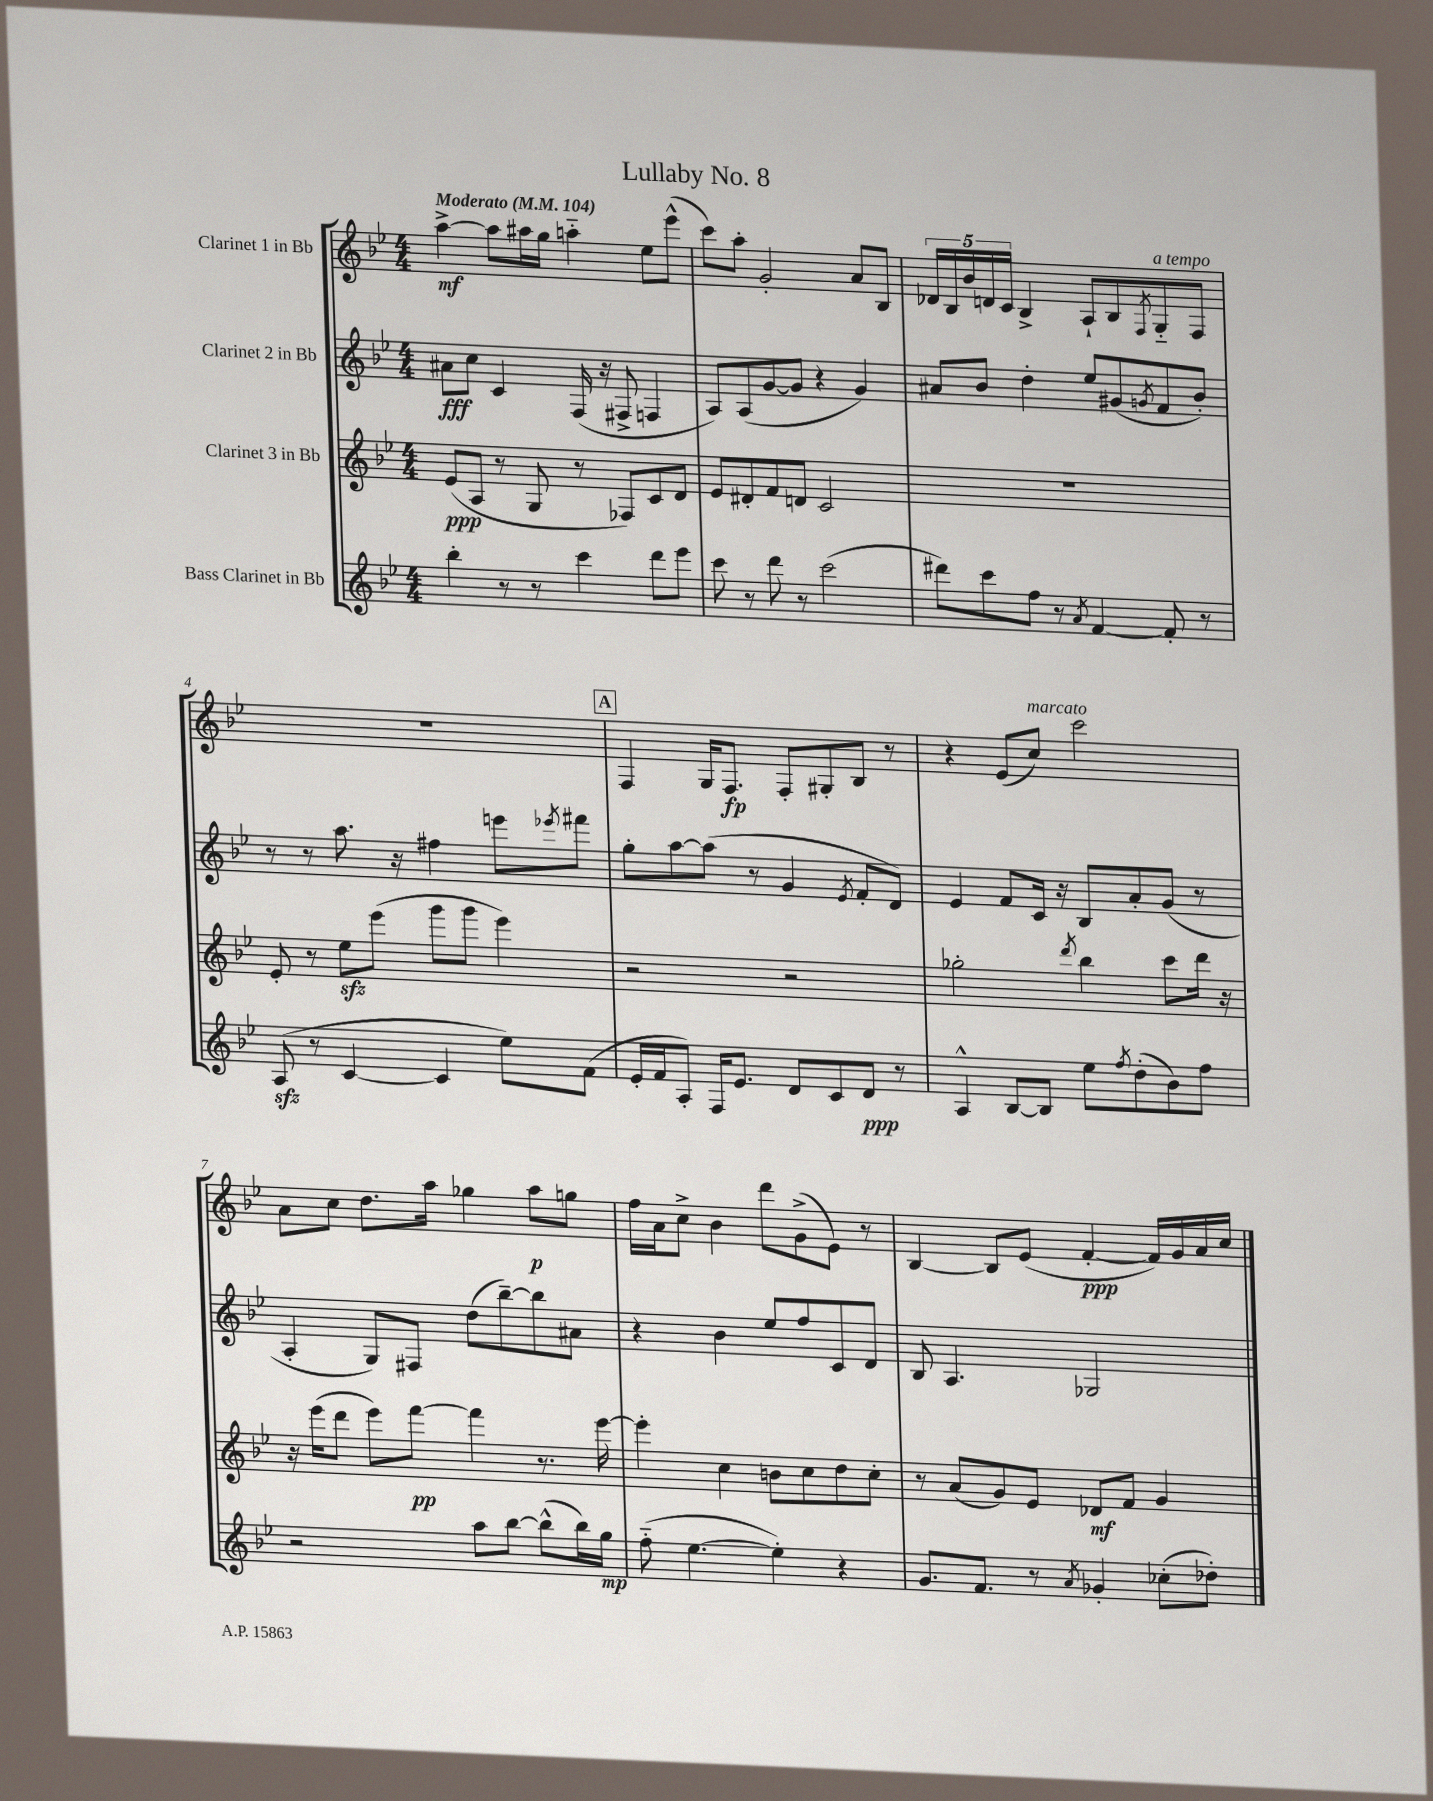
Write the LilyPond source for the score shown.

\header { title = "Lullaby No. 8" }
<<
\new StaffGroup <<
\new Staff = "s0" \with { instrumentName = "Clarinet 1 in Bb" } {
    \clef treble \key bes \major \numericTimeSignature \time 4/4 \tempo "Moderato" 4 = 104
    a''4~->\mf a''8 ais''16 g''16 a''4-_ ees''8 ees'''8-^( |
    c'''8) a''8-. g'2-. a'8 bes8 |
    \tuplet 5/4 { des'16 bes16 bes'16 d'16 c'16 } bes4-> a8-! bes8 \acciaccatura { f8 } g8-_^\markup { \italic "a tempo" } f8 |
    R1 |
    \mark \markup { \box "A" } f4 g16 f8.\fp f8-. gis8-. bes8 r8 |
    r4 ees'8( c''8^\markup { \italic "marcato" }) c'''2 |
    a'8 c''8 d''8. a''16 ges''4 a''8\p g''8 |
    f''16 a'16 c''8-> bes'4 d'''8 g'8->( ees'8) r8 |
    bes4~ bes8 ees'8( f'4~-.\ppp f'16) g'16 a'16 c''16 \bar "|." |
}
\new Staff = "s1" \with { instrumentName = "Clarinet 2 in Bb" } {
    \clef treble \key bes \major \numericTimeSignature \time 4/4
    ais'8\fff c''8 c'4 f16( r16 fis8-> f4 |
    a8) a8( g'8~ g'8 r4 g'4) |
    ais'8 bes'8 d''4-. ees''8 gis'8( \acciaccatura { g'8 } f'8 bes'8-.) |
    r8 r8 a''8. r16 fis''4 e'''8 \acciaccatura { ees'''8 } fis'''8 |
    \mark \markup { \box "A" } g''8-. a''8~ a''8( r8 g'4 \acciaccatura { ees'8 } f'8-. d'8) |
    ees'4 f'8 c'16 r16 bes8 a'8-. g'8( r8 |
    a4-. g8) fis8 d''8( bes''8~--) bes''8 ais'8 |
    r4 bes'4 ees''8 f''8 c'8 d'8 |
    bes8 a4. ges2 \bar "|." |
}
\new Staff = "s2" \with { instrumentName = "Clarinet 3 in Bb" } {
    \clef treble \key bes \major \numericTimeSignature \time 4/4
    ees'8\ppp( a8 r8 g8 r8 fes8) c'8 d'8 |
    ees'8 dis'8-. f'8 d'8 c'2 |
    R1 |
    ees'8-. r8 ees''8\sfz ees'''8( g'''8 g'''8 ees'''4) |
    \mark \markup { \box "A" } r2 r2 |
    ges''2-. \acciaccatura { d'''8 } bes''4 c'''8 d'''16 r16 |
    r16 ees'''16( d'''8 ees'''8) f'''8~\pp f'''4 r8. ees'''16~ |
    ees'''4-. c''4 b'8 c''8 d''8 c''8-. |
    r8 a'8( g'8) ees'8 des'8\mf f'8 g'4 \bar "|." |
}
\new Staff = "s3" \with { instrumentName = "Bass Clarinet in Bb" } {
    \clef treble \key bes \major \numericTimeSignature \time 4/4
    bes''4-. r8 r8 c'''4 d'''8 ees'''8 |
    c'''8 r8 d'''8 r8 c'''2( |
    dis'''8) c'''8 f''8 r8 \acciaccatura { a'8 } f'4~ f'8-. r8 |
    a8\sfz( r8 c'4~ c'4 ees''8) f'8( |
    \mark \markup { \box "A" } ees'16-. f'16 a8-.) f16 ees'8. d'8 c'8 d'8\ppp r8 |
    a4-^ bes8~ bes8 ees''8 \acciaccatura { f''8 } d''8-.( bes'8) f''8 |
    r2 a''8 bes''8~ bes''8-^( bes''16) g''16\mp |
    f''8-_( ees''4.~ ees''4-.) r4 |
    g'8. f'8. r8 \acciaccatura { a'8 } ges'4-. ces''8-.( des''8-.) \bar "|." |
}
>>
>>
